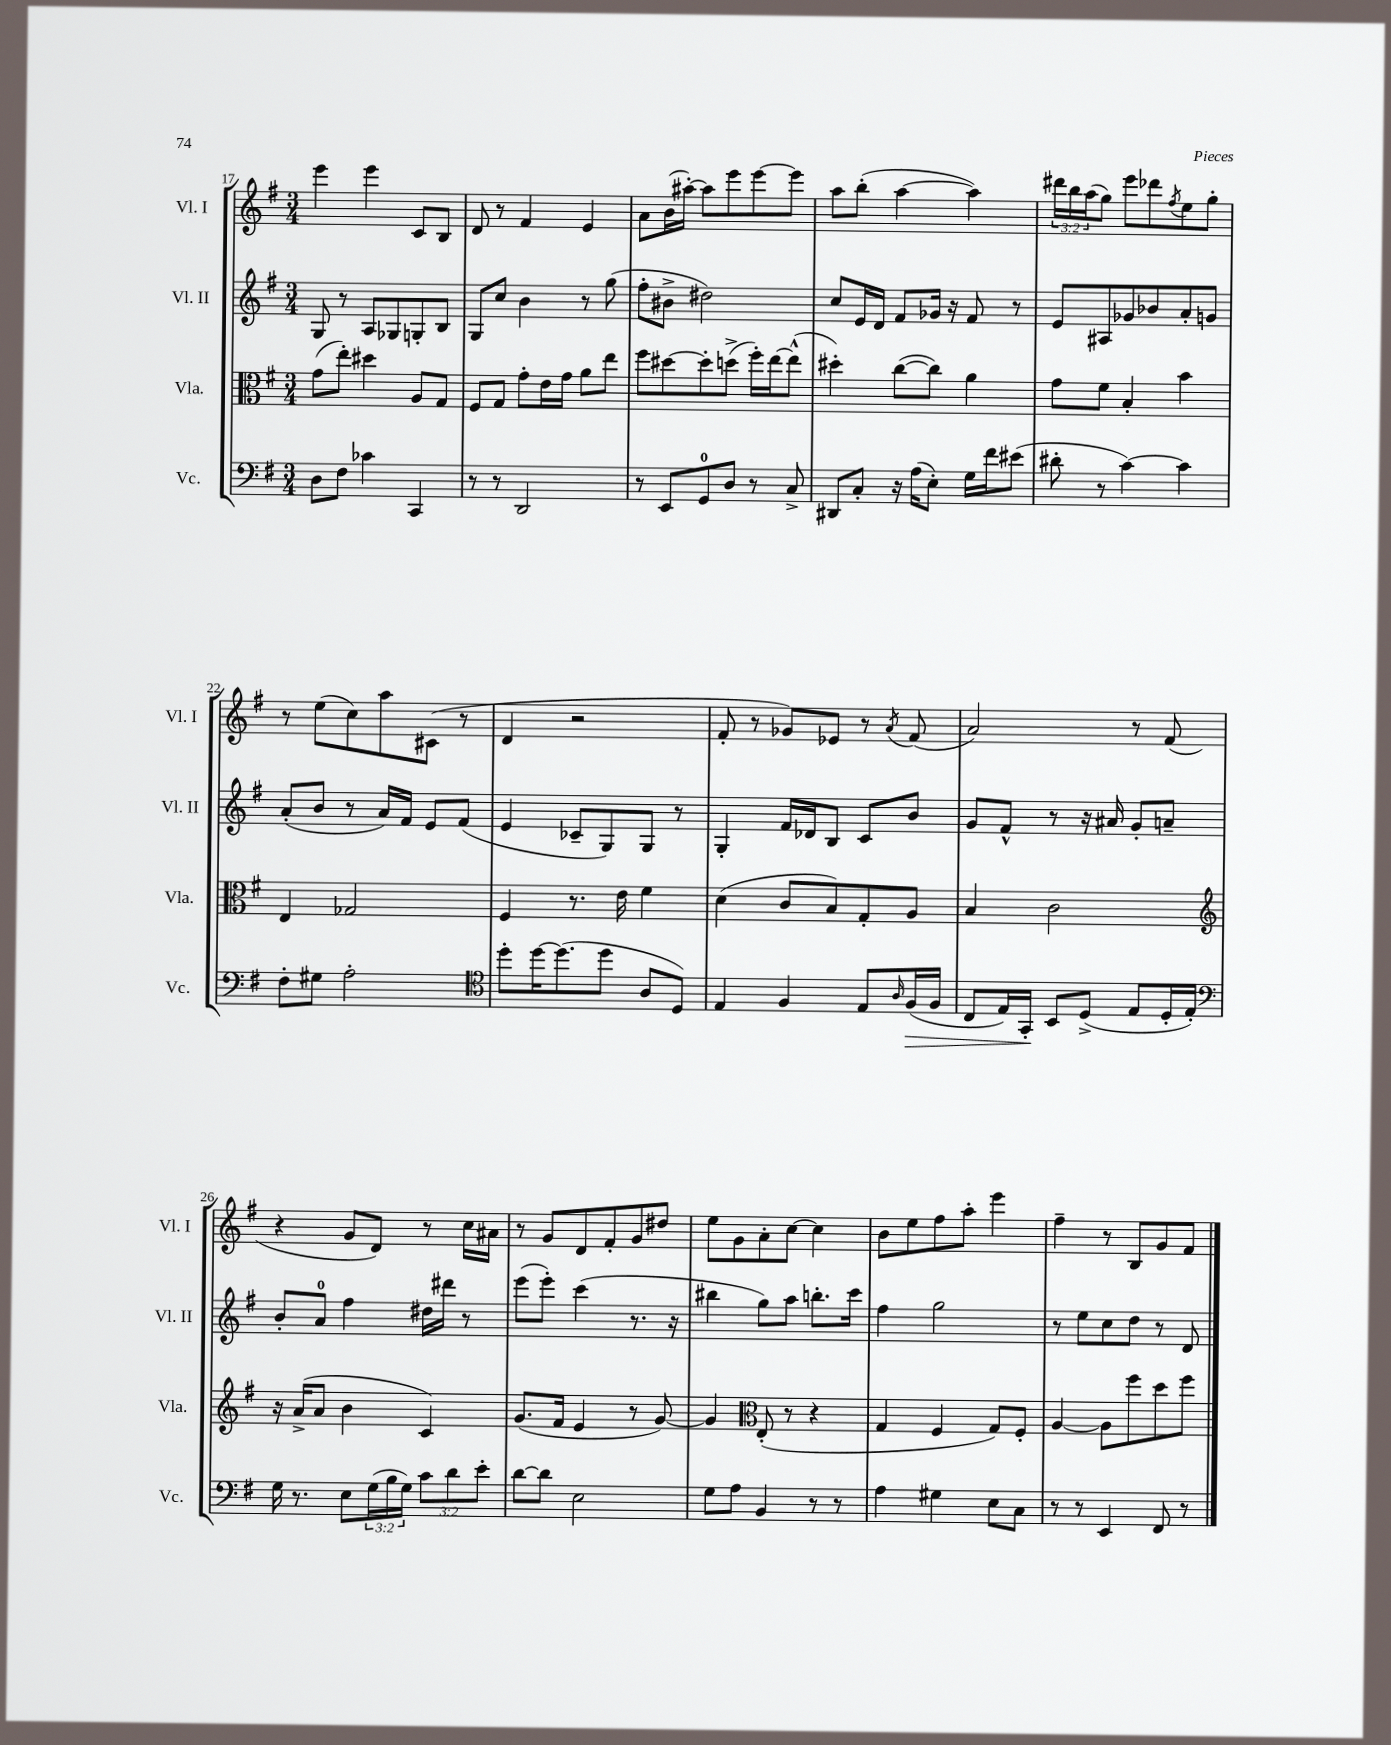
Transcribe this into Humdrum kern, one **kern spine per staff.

**kern	**dynam	**kern	**kern	**kern
*part4	*part4	*part3	*part2	*part1
*staff4	*staff4	*staff3	*staff2	*staff1
*I"Vc.	*	*I"Vla.	*I"Vl. II	*I"Vl. I
*I'Vc.	*	*I'Vla.	*I'Vl. II	*I'Vl. I
*clefF4	*	*clefC3	*clefG2	*clefG2
*k[f#]	*	*k[f#]	*k[f#]	*k[f#]
*M3/4	*	*M3/4	*M3/4	*M3/4
=17	=17	=17	=17	=17
8D\L	.	(8g\L	8G/	4eee\
8F#\J	.	8ee'\J)	8r	.
4c-X\	.	4dd#X\	8A/L	4eee\
.	.	.	8G-X/	.
4CC/	.	8A/L	8Gn'/	8c/L
.	.	8G/J	8B/J	8B/J
=18	=18	=18	=18	=18
8r	.	8F#/L	8G/L	8d/
8r	.	8G/J	8cc/J	8r
2DD/	.	8g'\L	4b\	4f#/
.	.	16e\L	.	.
.	.	16g\JJ	.	.
.	.	8a\L	8r	4e/
.	.	8ee\J	(8gg\	.
=19	=19	=19	=19	=19
8r	.	8ff#\L	8ff#'\L	8a\L
8EE/L	.	[8dd#X\	8b#X^\J	(16b\L
.	.	.	.	[16aa#X'\JJ)
8GG/	.	8dd#'\]	2dd#X\)	8aa#\L]
8D/J	.	(8ddn^\J	.	8eee\
8r	.	16ff#'\LL)	.	[8eee\
.	.	[16ee\J	.	.
8C^/	.	(8ee^^\J]	.	8eee\J]
=20	=20	=20	=20	=20
8DD#X/L	.	4dd#X'\)	8cc/L	8aa\L
8C'/J	.	.	16e/L	(8bb'\J
.	.	.	16d/JJ	.
16r	.	([8cc\L	8f#/L	[4aa\
(16A\KL	.	.	.	.
8E'\J)	.	8cc\J])	16g-X/Jk	.
.	.	.	16r	.
16G\LL	.	4a\	8f#/	4aa\])
16f#\J	.	.	.	.
(8e#X\J	.	.	8r	.
=21	=21	=21	=21	=21
8d#X'\	.	8g\L	8e/L	24ddd#X\LL
.	.	.	.	24bb\
.	.	.	.	(24aa\J
8r	.	8f#\J	8A#X/	8gg\J)
[4c\)	.	4B'/	8g-X/	8eee\L
.	.	.	8b-X/	8ddd-X\
.	.	.	.	8qff#/
4c\]	.	4b\	8a'/	8ee\
.	.	.	8gn/J	8gg'\J
!!LO:LB:g=z
=22	=22	=22	=22	=22
8F#'\L	.	4E/	(8a'/L	8r
8G#X\J	.	.	8b/J	(8ee\L
2A'\	.	2G-X/	8r	8cc\)
.	.	.	16a/LL)	8aa\
.	.	.	16f#/JJ	.
.	.	.	8e/L	(8c#X\J
.	.	.	(8f#/J	8r
=23	=23	=23	=23	=23
*clefC4	*	*	*	*
8dd'\L	.	4F#/	4e/	4d/
[16dd\K	.	.	.	.
(8.dd\]	.	.	.	.
.	.	8.r	8c-X~/L	2r
8dd\J	.	.	8G/)	.
.	.	16e\	.	.
8A/L	.	4f#\	8G/J	.
8D/J)	.	.	8r	.
=24	=24	=24	=24	=24
4E/	.	(4d\	4G'/	8f#'/
.	.	.	.	8r
4F#/	.	8c/L	16f#/LL	8g-X/L)
.	.	.	16d-X/J	.
.	.	8B/)	8B/J	8e-X/J
8E/L	.	8G'/	8c/L	8r
16qqA/	.	.	.	8qa/
!	!LO:HP:b	!	!	!
(16F#/L	>	8A/J	8b/J	(8f#/
16F#/JJ	.	.	.	.
=25	=25	=25	=25	=25
8C/L	.	4B/	8g/L	2a/)
16E/L)	.	.	8f#^^/J	.
16GG'/JJ	.	.	.	.
8BB/L	]	2c\	8r	.
(8D^/J	.	.	16r	.
.	.	.	16a#X/	.
8E/L	.	.	8g'/L	8r
16D'/L	.	.	8an~/J	(8f#/
16E'/JJ)	.	.	.	.
!!LO:LB:g=z
=26	=26	=26	=26	=26
*clefF4	*	*clefG2	*	*
16G\	.	16r	8b'/L	4r
8.r	.	(16a^/KL	.	.
.	.	8a/J	8a/J	.
8E\L	.	4b\	4ff#\	8g/L
(24G\L	.	.	.	8d/J)
24B\	.	.	.	.
24G\JJ)	.	.	.	.
12c\L	.	4c/)	16dd#X\LL	8r
.	.	.	16ddd#X\JJ	.
12d\	.	.	.	.
.	.	.	8r	16cc\LL
12e'\J	.	.	.	.
.	.	.	.	16a#X\JJ
=27	=27	=27	=27	=27
[8d\L	.	(8.g/L	(8eee\L	8r
8d\J]	.	.	8eee'\J)	8g/L
.	.	16f#/Jk	.	.
2E\	.	4e/	(4ccc\	8d/
.	.	.	.	8f#'/
.	.	8r	8.r	8g/
.	.	[8g/)	.	8dd#X/J
.	.	.	16r	.
=28	=28	=28	=28	=28
8G\L	.	4g/]	4bb#X\	8ee\L
8A\J	.	.	.	8g\
*	*	*clefC3	*	*
4BB/	.	(8E'/	8gg\L)	8a'\
.	.	8r	8aa\J	[8cc\J
8r	.	4r	8.bbn'\L	4cc\]
8r	.	.	.	.
.	.	.	16ccc\Jk	.
=29	=29	=29	=29	=29
4A\	.	4G/	4ff#\	8b\L
.	.	.	.	8ee\
4G#X\	.	4F#/	2gg\	8ff#\
.	.	.	.	8aa'\J
8E\L	.	8G/L)	.	4eee\
8C\J	.	8F#'/J	.	.
=30	=30	=30	=30	=30
8r	.	[4A/	8r	4ff#~\
8r	.	.	8ee\L	.
4EE/	.	8A\L]	8cc\	8r
.	.	8ff#\	8dd\J	8B/L
8FF#/	.	8dd\	8r	8g/
8r	.	8ff#\J	8d/	8f#/J
==	==	==	==	==
*-	*-	*-	*-	*-
